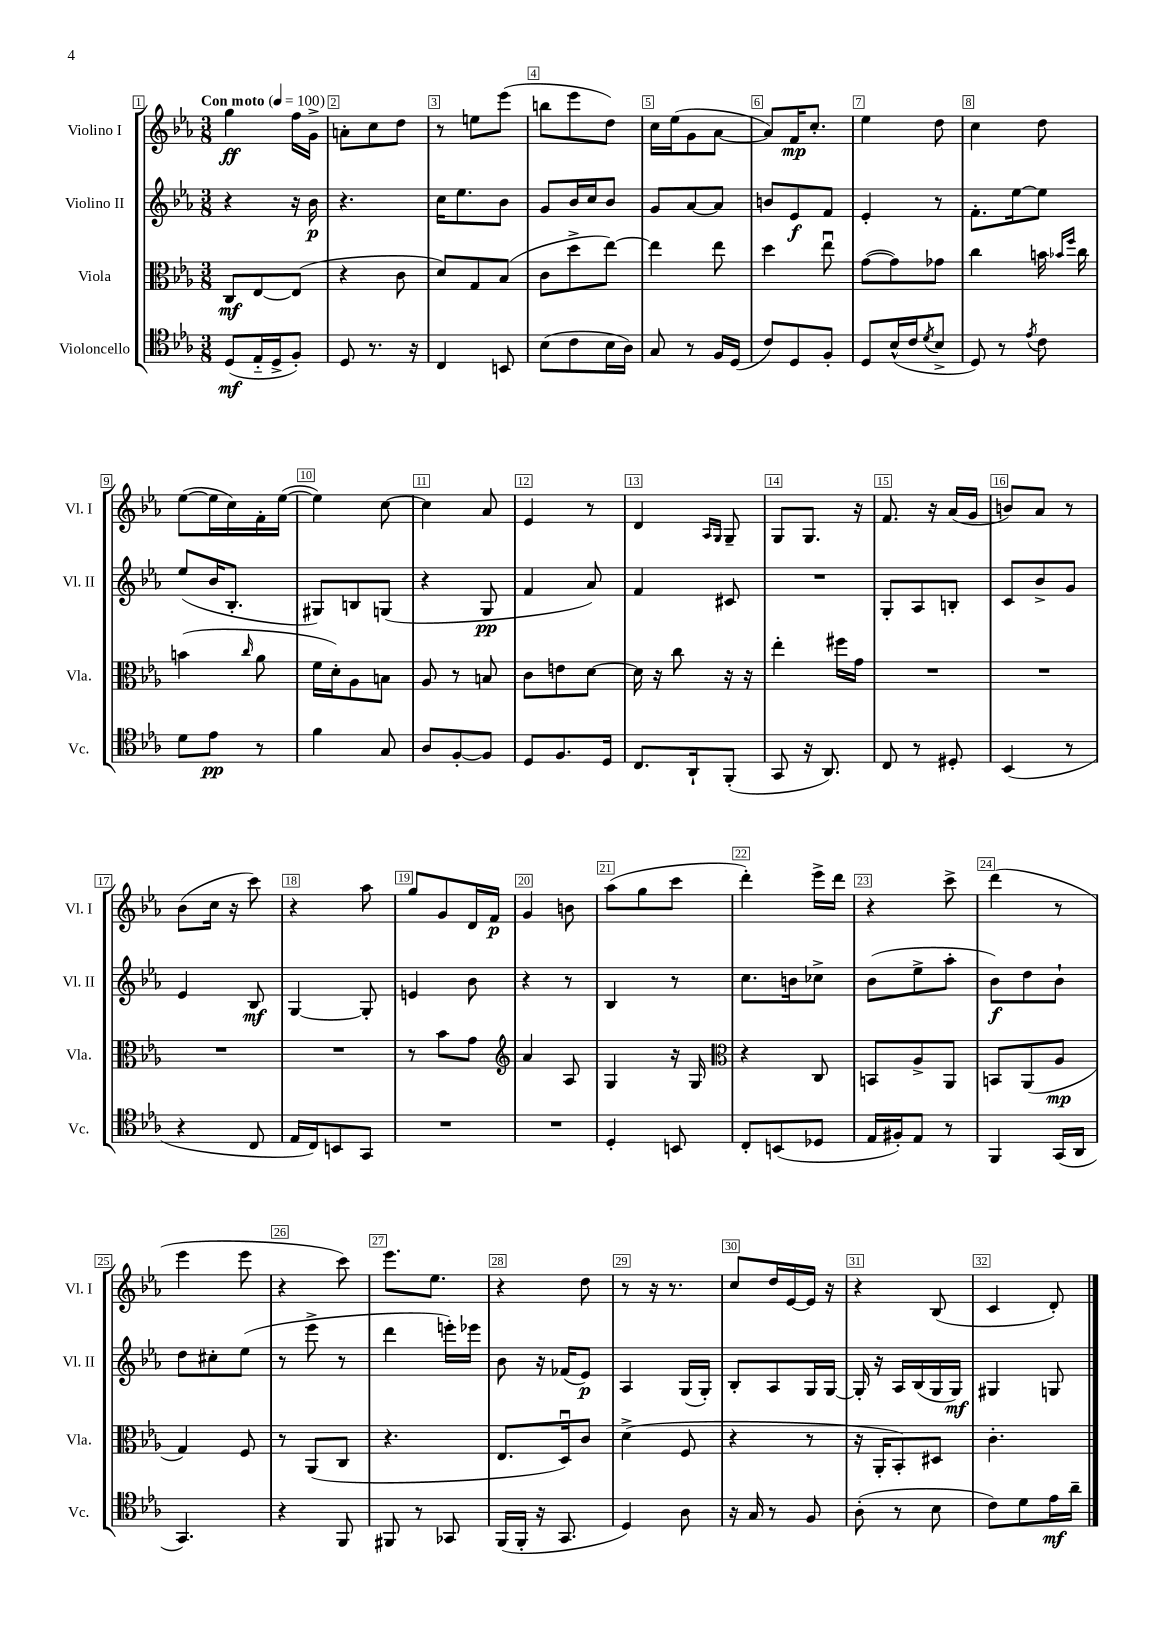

**kern	**dynam	**kern	**dynam	**kern	**dynam	**kern	**dynam
*part4	*part4	*part3	*part3	*part2	*part2	*part1	*part1
*staff4	*staff4	*staff3	*staff3	*staff2	*staff2	*staff1	*staff1
*I"Violoncello	*	*I"Viola	*	*I"Violino II	*	*I"Violino I	*
*I'Vc.	*	*I'Vla.	*	*I'Vl. II	*	*I'Vl. I	*
*clefC4	*	*clefC3	*	*clefG2	*	*clefG2	*
*k[b-e-a-]	*	*k[b-e-a-]	*	*k[b-e-a-]	*	*k[b-e-a-]	*
*M3/8	*	*M3/8	*	*M3/8	*	*M3/8	*
*MM100	*	*MM100	*	*MM100	*	*MM100	*
=1	=1	=1	=1	=1	=1	=1	=1
!	!	!	!	!	!	!LO:TX:a:B:t=Con moto	!
(8D/L	mf	8C/L	mf	4r	.	4gg\	ff
16E-/L	.	[8E-/	.	.	.	.	.
16D^/J	.	.	.	.	.	.	.
8F'/J)	.	(8E-/J]	.	16r	.	16ff\LL	.
.	.	.	.	16b-\	p	16g^\JJ	.
=2	=2	=2	=2	=2	=2	=2	=2
8D/	.	4r	.	4.r	.	8an'\L	.
8.r	.	.	.	.	.	8cc\	.
.	.	8c\	.	.	.	8dd\J	.
16r	.	.	.	.	.	.	.
=3	=3	=3	=3	=3	=3	=3	=3
4C/	.	8d/L)	.	16cc\KL	.	8r	.
.	.	.	.	8.ee-\	.	.	.
.	.	8G/	.	.	.	8een\L	.
8BBn/	.	(8B-/J	.	8b-\J	.	(8eee-\J	.
=4	=4	=4	=4	=4	=4	=4	=4
(8B-\L	.	8c\L	.	8g/L	.	8bbn\L	.
8c\	.	8dd^\	.	16b-/L	.	8eee-\	.
.	.	.	.	16cc/J	.	.	.
16B-\L	.	[8ee-\J)	.	8b-/J	.	8dd\J)	.
16A-\JJ)	.	.	.	.	.	.	.
=5	=5	=5	=5	=5	=5	=5	=5
8G/	.	4ee-\]	.	8g/L	.	16cc\LL	.
.	.	.	.	.	.	(16ee-\J	.
8r	.	.	.	[8a-/	.	8g\	.
16F/LL	.	8ee-\	.	8a-/J]	.	[8a-\J	.
(16D/JJ	.	.	.	.	.	.	.
=6	=6	=6	=6	=6	=6	=6	=6
8c/L)	.	4dd\	.	8bn/L	.	8a-/L])	.
8D/	.	.	.	8e-/	f	16f/K	mp
.	.	.	.	.	.	8.cc'/J	.
8F'/J	.	8ee-u\	.	8f/J	.	.	.
=7	=7	=7	=7	=7	=7	=7	=7
8D/L	.	([8g\L	.	4e-'/	.	4ee-\	.
(16B-^^/L	.	8g\])	.	.	.	.	.
16c/J	.	.	.	.	.	.	.
8qd/	.	.	.	.	.	.	.
8B-^/J	.	8g-X\J	.	8r	.	8dd\	.
=8	=8	=8	=8	=8	=8	=8	=8
8D/)	.	4cc\	.	8.f'\L	.	4cc\	.
8r	.	.	.	.	.	.	.
.	.	.	.	[16ee-\k	.	.	.
8qe-/	.	.	.	.	.	.	.
8c\	.	16bn\	.	8ee-\J]	.	8dd\	.
.	.	16qqb-X/LL	.	.	.	.	.
.	.	16qqff/JJ	.	.	.	.	.
.	.	16cc\	.	.	.	.	.
!!LO:LB:g=z
=9	=9	=9	=9	=9	=9	=9	=9
8d\L	.	(4bn\	.	(8ee-/L	.	([8ee-\L	.
8e-\J	pp	.	.	16b-/K	.	16ee-\L]	.
.	.	.	.	8.B-'/J	.	16cc\)	.
.	.	16qqcc/	.	.	.	.	.
8r	.	8a-\	.	.	.	16f'\	.
.	.	.	.	.	.	([16ee-\JJ	.
=10	=10	=10	=10	=10	=10	=10	=10
4f\	.	16f\LL	.	8G#X/L)	.	4ee-\])	.
.	.	16d'\J)	.	.	.	.	.
.	.	8A-\	.	8Bn/	.	.	.
8G/	.	8Bn\J	.	(8Gn/J	.	[8cc\	.
=11	=11	=11	=11	=11	=11	=11	=11
8A-/L	.	8A-/	.	4r	.	4cc\]	.
[8F'/	.	8r	.	.	.	.	.
8F/J]	.	8Bn/	.	8G/	pp	8a-/	.
=12	=12	=12	=12	=12	=12	=12	=12
8D/L	.	8c\L	.	4f/	.	4e-/	.
8.F/	.	8en\	.	.	.	.	.
.	.	[8d\J	.	8a-/)	.	8r	.
16D/Jk	.	.	.	.	.	.	.
=13	=13	=13	=13	=13	=13	=13	=13
8.C/L	.	16d\]	.	4f/	.	4d/	.
.	.	16r	.	.	.	.	.
.	.	8cc\	.	.	.	.	.
16AA-`/k	.	.	.	.	.	.	.
.	.	.	.	.	.	16qqA-/LL	.
.	.	.	.	.	.	16qqG/JJ	.
(8FF'/J	.	16r	.	8c#X/	.	8G~/	.
.	.	16r	.	.	.	.	.
=14	=14	=14	=14	=14	=14	=14	=14
8GG/	.	4ee-'\	.	4.r	.	8G/L	.
16r	.	.	.	.	.	8.G/J	.
8.AA-/)	.	.	.	.	.	.	.
.	.	16ff#X\LL	.	.	.	.	.
.	.	16g\JJ	.	.	.	16r	.
=15	=15	=15	=15	=15	=15	=15	=15
8C/	.	4.r	.	8G'/L	.	8.f/	.
8r	.	.	.	8A-/	.	.	.
.	.	.	.	.	.	16r	.
8D#X'/	.	.	.	8Bn'/J	.	(16a-/LL	.
.	.	.	.	.	.	16g/JJ	.
=16	=16	=16	=16	=16	=16	=16	=16
(4BB-/	.	4.r	.	8c/L	.	8bn/L)	.
.	.	.	.	8b-^/	.	8a-/J	.
8r	.	.	.	8g/J	.	8r	.
!!LO:LB:g=z
=17	=17	=17	=17	=17	=17	=17	=17
4r	.	4.r	.	4e-/	.	(8b-\L	.
.	.	.	.	.	.	16cc\Jk	.
.	.	.	.	.	.	16r	.
8C/	.	.	.	8B-/	mf	8ccc\)	.
=18	=18	=18	=18	=18	=18	=18	=18
16E-/LL	.	4.r	.	[4G/	.	4r	.
16C/J)	.	.	.	.	.	.	.
8BBn/	.	.	.	.	.	.	.
8GG/J	.	.	.	8G'/]	.	8aa-\	.
=19	=19	=19	=19	=19	=19	=19	=19
4.r	.	8r	.	4en/	.	8gg/L	.
.	.	8b-\L	.	.	.	8g/	.
.	.	8g\J	.	8b-\	.	16d/L	.
.	.	.	.	.	.	16f/JJ	p
=20	=20	=20	=20	=20	=20	=20	=20
*	*	*clefG2	*	*	*	*	*
4.r	.	4a-/	.	4r	.	4g/	.
.	.	8A-/	.	8r	.	8bn\	.
=21	=21	=21	=21	=21	=21	=21	=21
4D'/	.	4G/	.	4B-/	.	(8aa-\L	.
.	.	.	.	.	.	8gg\	.
8BBn/	.	16r	.	8r	.	8ccc\J	.
.	.	16G/	.	.	.	.	.
=22	=22	=22	=22	=22	=22	=22	=22
*	*	*clefC3	*	*	*	*	*
8C'/L	.	4r	.	8.cc\L	.	4ddd'\)	.
(8BBn/	.	.	.	.	.	.	.
.	.	.	.	16bn\k	.	.	.
8D-X/J	.	8C/	.	8cc-X^\J	.	16eee-^\LL	.
.	.	.	.	.	.	16ddd\JJ	.
=23	=23	=23	=23	=23	=23	=23	=23
16E-/LL	.	8BBn/L	.	(8b-\L	.	4r	.
16F#X'/J)	.	.	.	.	.	.	.
8E-/J	.	8A-^/	.	8ee-^\	.	.	.
8r	.	8AA-/J	.	8aa-'\J	.	8ccc^\	.
=24	=24	=24	=24	=24	=24	=24	=24
4FF/	.	8BBn/L	.	8b-\L)	f	(4ddd\	.
.	.	(8AA-/	.	8dd\	.	.	.
(16GG/LL	.	8A-/J	mp	8b-`\J	.	8r	.
16AA-/JJ	.	.	.	.	.	.	.
!!LO:LB:g=z
=25	=25	=25	=25	=25	=25	=25	=25
4.GG/)	.	4G/)	.	8dd\L	.	4eee-\	.
.	.	.	.	8cc#X'\	.	.	.
.	.	8F/	.	(8ee-\J	.	8eee-\	.
=26	=26	=26	=26	=26	=26	=26	=26
4r	.	8r	.	8r	.	4r	.
.	.	(8AA-/L	.	8eee-^\	.	.	.
8FF/	.	8C/J	.	8r	.	8ccc\)	.
=27	=27	=27	=27	=27	=27	=27	=27
8FF#X/	.	4.r	.	4ddd\	.	8.eee-\L	.
8r	.	.	.	.	.	.	.
.	.	.	.	.	.	8.ee-\J	.
8GG-X/	.	.	.	16eeen'\LL)	.	.	.
.	.	.	.	16eee-X\JJ	.	.	.
=28	=28	=28	=28	=28	=28	=28	=28
(16FF/LL	.	8.E-/L	.	8b-\	.	4r	.
16FF'/JJ	.	.	.	.	.	.	.
16r	.	.	.	16r	.	.	.
8.GG/	.	16Du/k)	.	(16f-X/KL	.	.	.
.	.	8c/J	.	8e-/J)	p	8dd\	.
=29	=29	=29	=29	=29	=29	=29	=29
4D/)	.	(4d^\	.	4A-/	.	8r	.
.	.	.	.	.	.	16r	.
.	.	.	.	.	.	8.r	.
8A-\	.	8F/	.	(16G/LL	.	.	.
.	.	.	.	16G'/JJ)	.	.	.
=30	=30	=30	=30	=30	=30	=30	=30
16r	.	4r	.	8B-'/L	.	8cc/L	.
16G/	.	.	.	.	.	.	.
8r	.	.	.	8A-/	.	16dd/L	.
.	.	.	.	.	.	[16e-/	.
8F/	.	8r	.	16G/L	.	16e-/JJ]	.
.	.	.	.	[16G/JJ	.	16r	.
=31	=31	=31	=31	=31	=31	=31	=31
(8A-'\	.	16r	.	16G'/]	.	4r	.
.	.	16AA-'/KL	.	16r	.	.	.
8r	.	8BB-'/)	.	16A-/LL	.	.	.
.	.	.	.	(16B-/	.	.	.
8B-\	.	8D#X/J	.	16G/	.	(8B-/	.
.	.	.	.	16G/JJ)	mf	.	.
=32	=32	=32	=32	=32	=32	=32	=32
8c\L)	.	4.c'\	.	4G#X/	.	4c/	.
8d\	.	.	.	.	.	.	.
16e-\L	mf	.	.	8Gn/	.	8d'/)	.
16a-~\JJ	.	.	.	.	.	.	.
==	==	==	==	==	==	==	==
*-	*-	*-	*-	*-	*-	*-	*-
